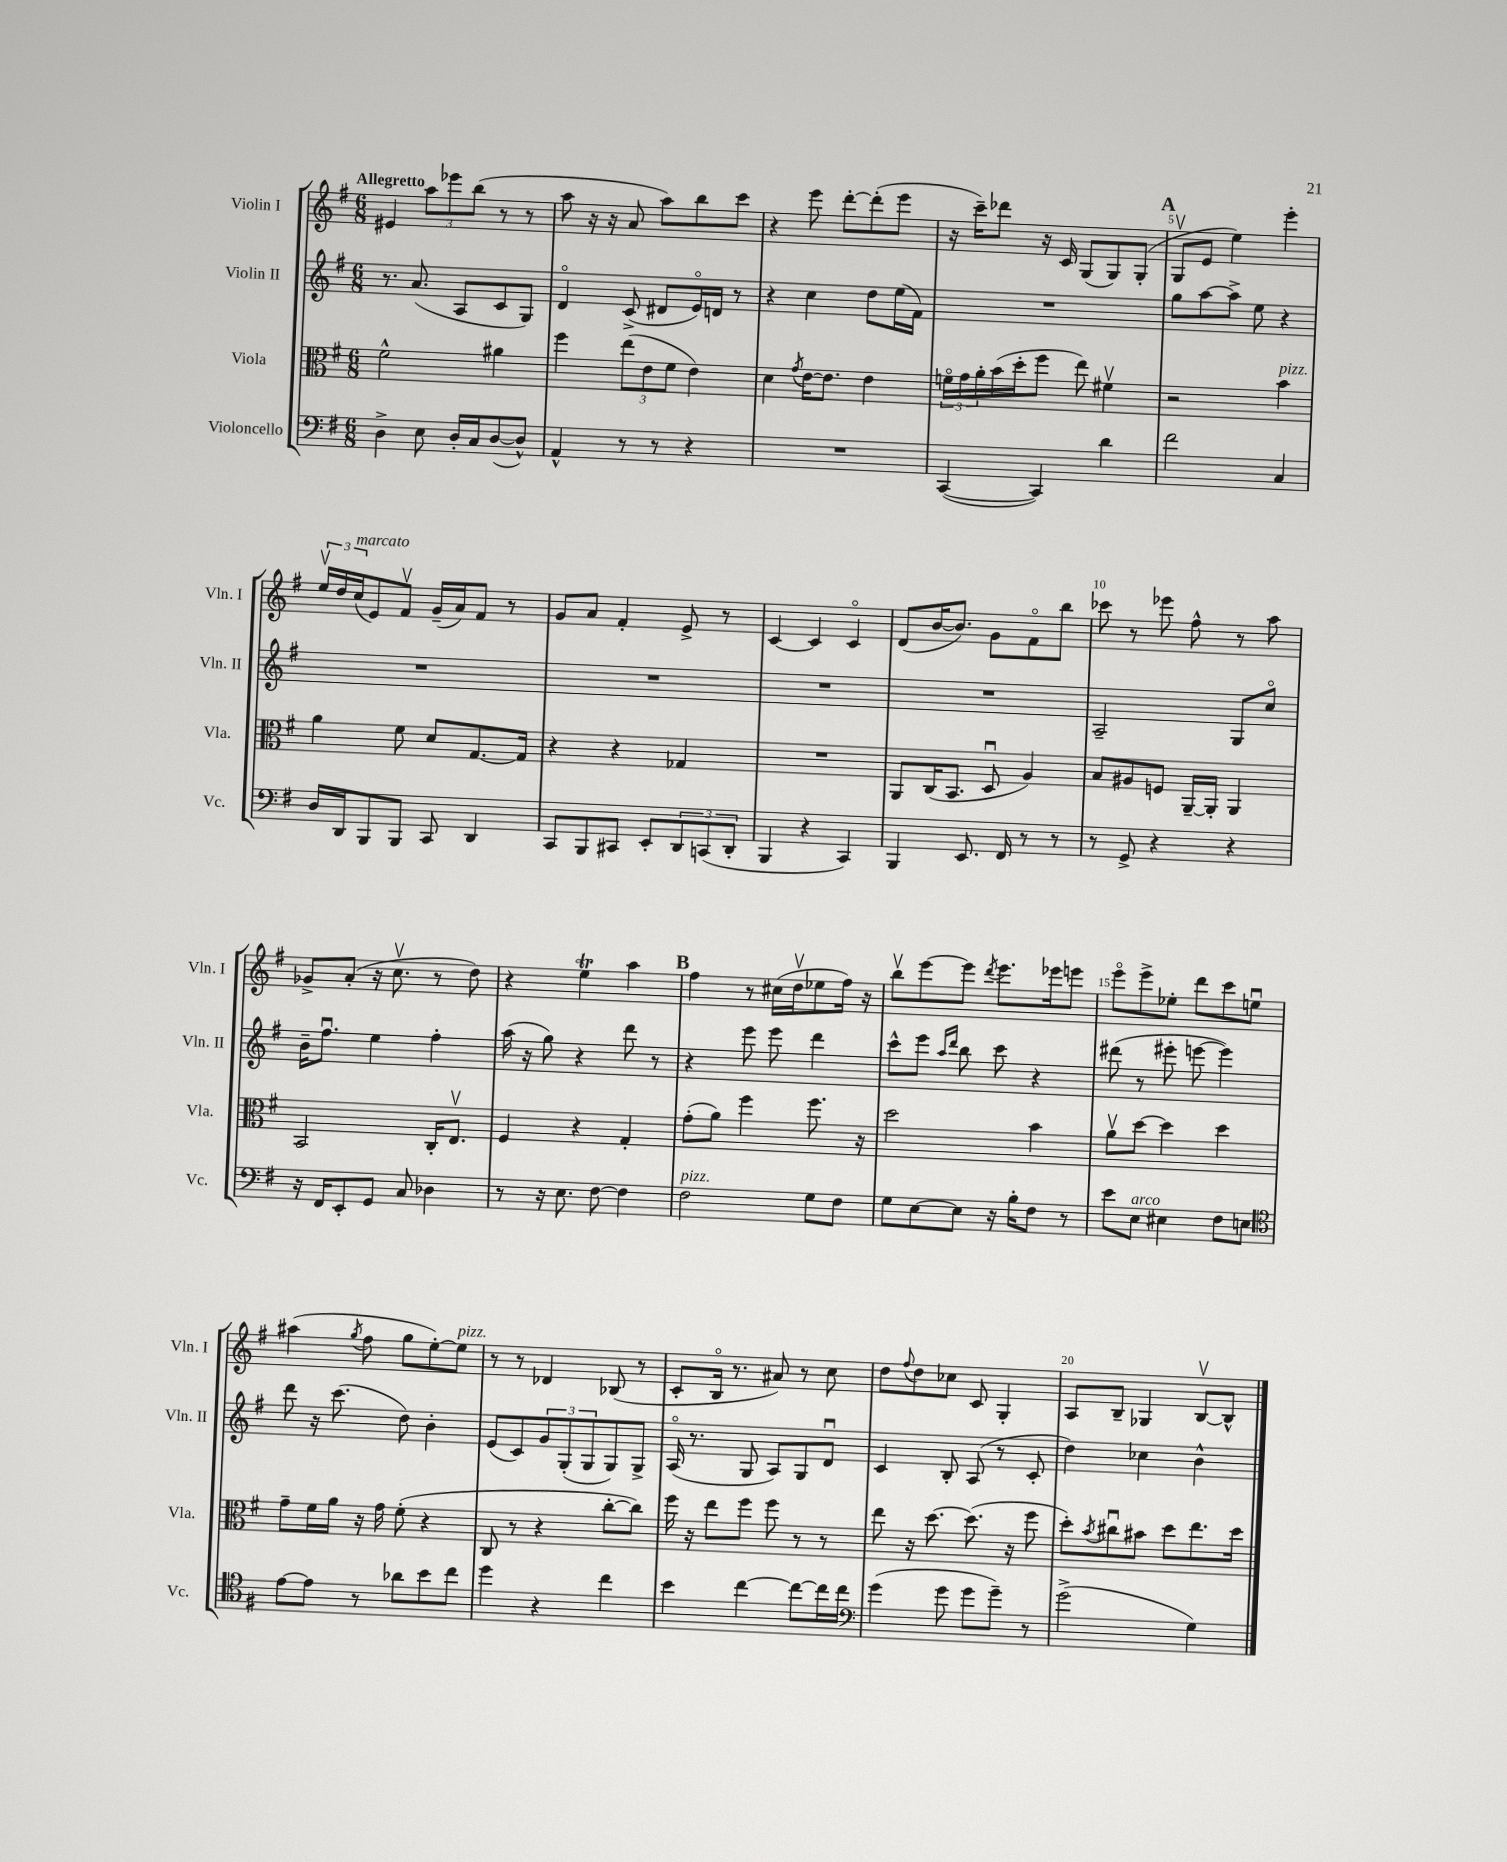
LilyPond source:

<<
\new StaffGroup <<
\new Staff = "s0" \with { instrumentName = "Violin I" shortInstrumentName = "Vln. I" } {
    \clef treble \key g \major \numericTimeSignature \time 6/8 \tempo "Allegretto"
    eis'4 \tuplet 3/2 { a''8 ees'''8 b''8( } r8 r8 |
    a''8 r16 r16 a'8 a''8) b''8 c'''8 |
    r4 e'''8 d'''8~-. d'''8-.( e'''8 |
    r16 c'''16--) des'''8 r16 c'16 g8( g8) g8-.( |
    \mark \markup { \bold "A" } g8\upbow e'8 e''4) e'''4-. |
    \tuplet 3/2 { e''16\upbow d''16 c''16^\markup { \italic "marcato" }( } e'8) fis'8\upbow g'16--( a'16) fis'8 r8 |
    g'8 a'8 fis'4-. e'8-> r8 |
    c'4~ c'4 c'4\flageolet |
    d'8( b'16~ b'8.) g'8 fis'8\flageolet b''8 |
    ces'''8 r8 ees'''8 fis''8-^ r8 a''8 |
    ges'8-> a'8-.( r16 c''8.\upbow r8 d''8) |
    r4 e''4\trill a''4 |
    \mark \markup { \bold "B" } fis''4 r8 cis''16( d''16\upbow ees''8 fis''16) r16 |
    b''8\upbow e'''8~ e'''8 \acciaccatura { d'''8 } e'''8. ees'''16 e'''8 |
    e'''8\flageolet e'''8-> ees''8-. d'''8 c'''8 e''8\downbow |
    ais''4( \acciaccatura { g''8 } fis''8 g''8 e''8~-.) e''8^\markup { \italic "pizz." } |
    r8 r8 des'4 bes8( r8 |
    c'8-. b16\flageolet r8. ais'8) r8 c''8 |
    d''8 \appoggiatura { fis''8 } d''8 ces''8 c'8 g4-. |
    a8 b8-- ges4 b8~\upbow b8-^ \bar "|." |
}
\new Staff = "s1" \with { instrumentName = "Violin II" shortInstrumentName = "Vln. II" } {
    \clef treble \key g \major \numericTimeSignature \time 6/8
    r8. a'8.( a8 c'8 g8) |
    d'4\flageolet c'8->( dis'8 e'16\flageolet) d'16 r8 |
    r4 c''4 d''8 e''16( fis'16) |
    R2. |
    \mark \markup { \bold "A" } g''8 a''8~ a''8-> e''8 r4 |
    R2. |
    R2. |
    R2. |
    R2. |
    a2-- g8 c''8\flageolet |
    b'16-- fis''8.\downbow e''4 fis''4-. |
    a''16( r16 g''8) r4 d'''8 r8 |
    \mark \markup { \bold "B" } r4 e'''8 e'''8 d'''4 |
    c'''8-^ e'''8 \grace { a''16 d'''16 } b''8 c'''8 r4 |
    dis'''8( r8 eis'''8-. e'''8~ e'''4) |
    d'''8 r16 c'''8.( d''8) b'4-. |
    e'8( c'8) \tuplet 3/2 { g'8 g8-.( g8 } g8) g8-> |
    a16\flageolet( r8. g8 a8) g8 d'8\downbow |
    c'4 b8-. a8( r8 c'8-. |
    d''4) ces''4 b'4-^ \bar "|." |
}
\new Staff = "s2" \with { instrumentName = "Viola" shortInstrumentName = "Vla." } {
    \clef alto \key g \major \numericTimeSignature \time 6/8
    fis'2-^ ais'4 |
    fis''4 \tuplet 3/2 { e''8( e'8 fis'8 } e'4) |
    d'4 \acciaccatura { g'8 } e'16~ e'8. e'4 |
    \tuplet 3/2 { f'16\flageolet g'16 a'16-. } b'16( d''16-. fis''8 e''8) fis'4\upbow |
    \mark \markup { \bold "A" } r2 b'4^\markup { \italic "pizz." } |
    a'4 fis'8 d'8 g8.~ g16 |
    r4 r4 ges4 |
    R2. |
    a,8 c16( b,8. d8\downbow a4) |
    b8 ais8 f8 a,16~-- a,16-. a,4 |
    b,2 c16-. e8.\upbow |
    fis4 r4 g4-. |
    \mark \markup { \bold "B" } g'8-.( a'8) fis''4 fis''8. r16 |
    d''2 b'4 |
    a'8\upbow d''8~ d''4 d''4 |
    g'8-- fis'16 a'16 r16 g'16 fis'8-.( r4 |
    c8 r8 r4 c''8~-. c''8) |
    fis''16 r16 e''8 fis''8 fis''8 r8 r8 |
    e''8 r16 d''8.~ d''8.( r16 fis''8 |
    d''8-.) \acciaccatura { b'8 } cis''8\downbow bis'8 d''8 e''8. d''16 \bar "|." |
}
\new Staff = "s3" \with { instrumentName = "Violoncello" shortInstrumentName = "Vc." } {
    \clef bass \key g \major \numericTimeSignature \time 6/8
    d4-> e8 d16-. c16 d8~( d8-^) |
    a,4-^ r8 r8 r4 |
    R2. |
    c,4~( c,4) d'4 |
    \mark \markup { \bold "A" } fis'2 c4 |
    d16 d,16 b,,8 b,,8 c,8 d,4 |
    c,8 b,,8 cis,8 e,8-. \tuplet 3/2 { d,8 c,8( d,8-. } |
    b,,4 r4 c,4) |
    b,,4 e,8. fis,16 r8 r8 |
    r8 g,8-> r4 r4 |
    r16 fis,16 e,8-. g,8 c8 des4 |
    r8 r16 e8. fis8~ fis4 |
    \mark \markup { \bold "B" } fis2^\markup { \italic "pizz." } g8 fis8 |
    g8 e8~ e8 r16 b16-. fis8 r8 |
    e'8 e8^\markup { \italic "arco" } eis4 fis8 e8 |
    \clef tenor e'8~ e'8 r8 aes'8 b'8 c''8 |
    d''4 r4 c''4 |
    b'4 c''4~ c''8~ c''16 c''16 |
    \clef bass g'4( g'8 g'8 g'8--) r8 |
    g'2->( g4) \bar "|." |
}
>>
>>
\layout { \context { \Score \override BarNumber.break-visibility = ##(#f #t #t) barNumberVisibility = #(every-nth-bar-number-visible 5) } }
